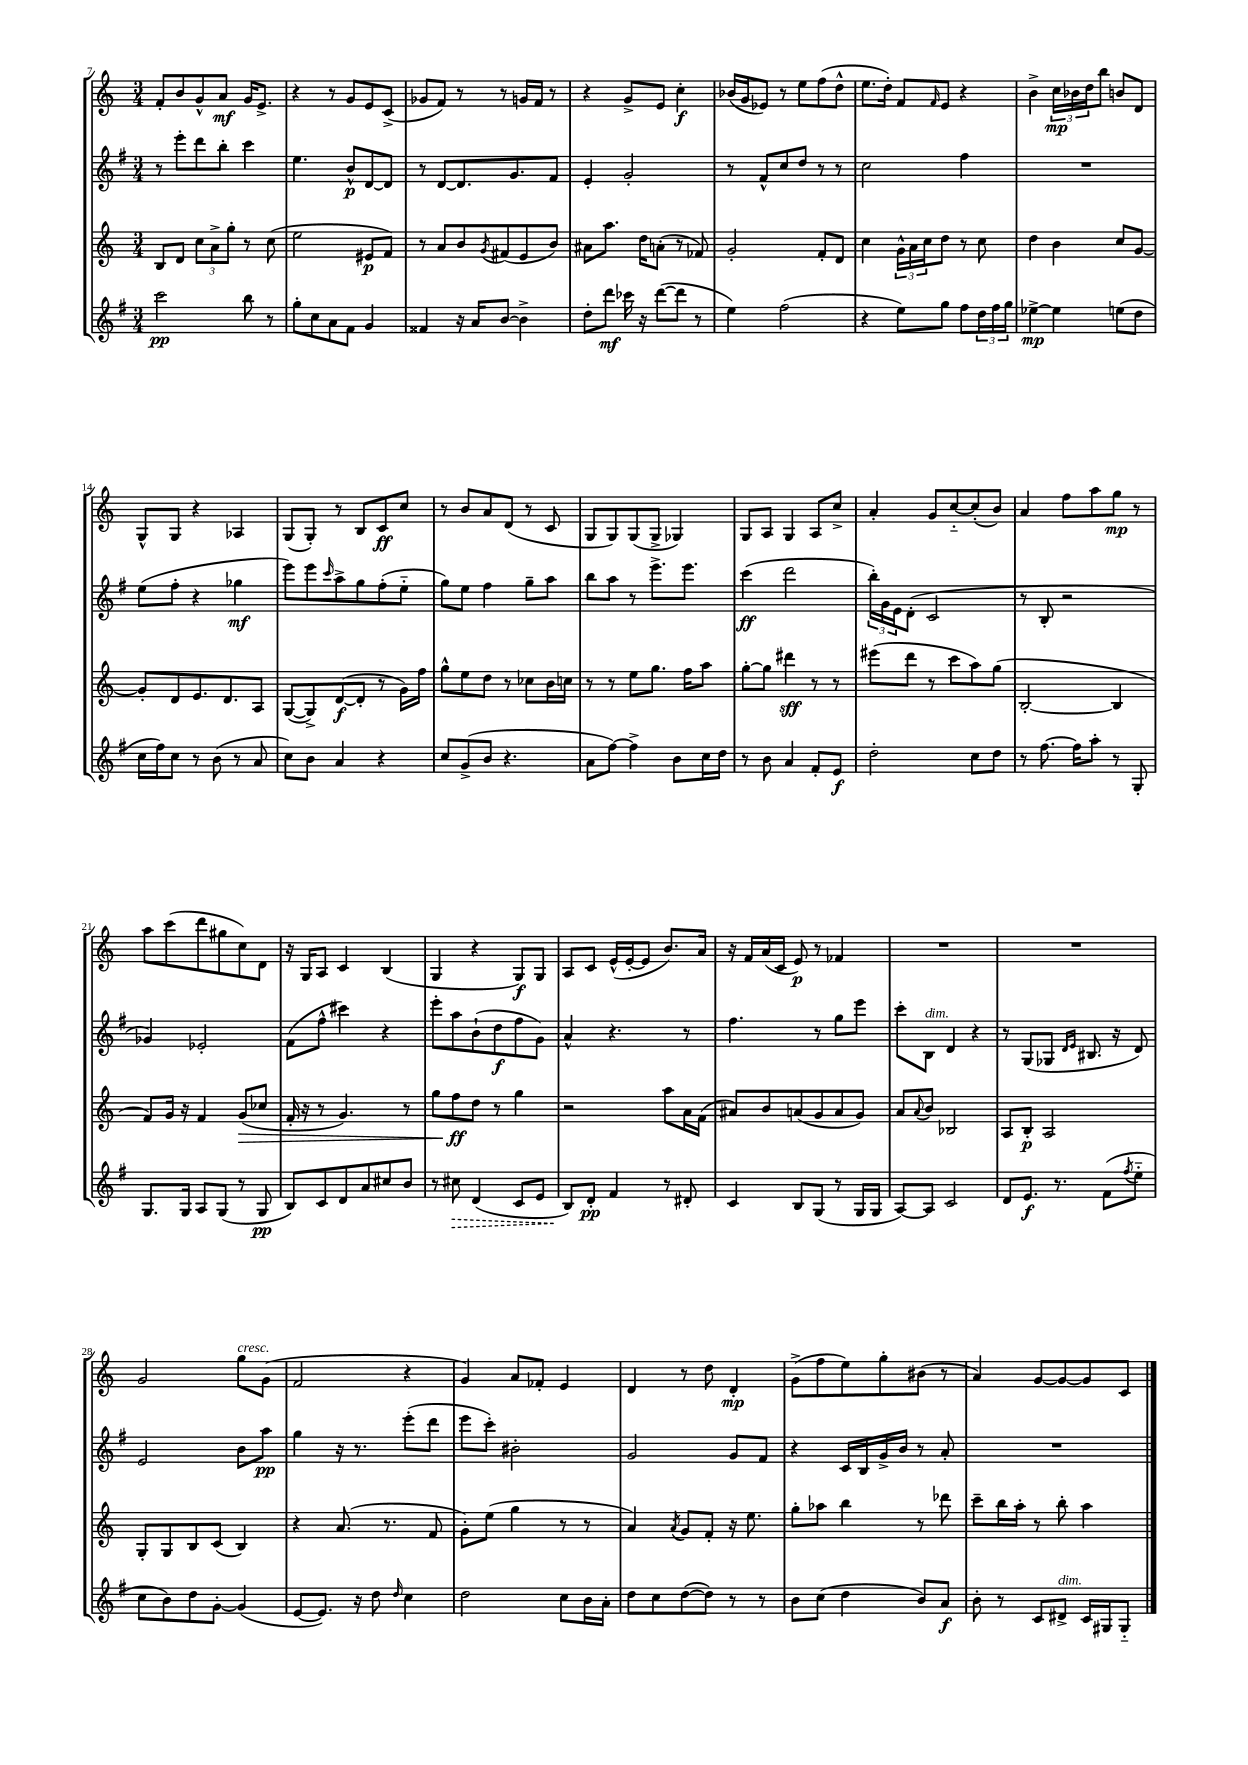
<<
\new StaffGroup <<
\new Staff = "s0" {
    \clef treble \key c \major \numericTimeSignature \time 3/4
    f'8-. b'8 g'8-^ a'8\mf g'16 e'8.-> |
    r4 r8 g'8 e'8 c'8->( |
    ges'8 f'8) r8 r8 g'16 f'16 r8 |
    r4 g'8-> e'8 c''4-.\f |
    bes'16( g'16 ees'8) r8 e''8 f''8( d''8-^ |
    e''8. d''16-.) f'8 \grace { f'16 } e'8 r4 |
    b'4-> \tuplet 3/2 { c''16\mp bes'16 d''16 } b''8 b'8 d'8 |
    g8-^ g8 r4 aes4 |
    g8( g8-.) r8 b8 c'8\ff c''8 |
    r8 b'8 a'8 d'8( r8 c'8 |
    g8 g8) g8( g8-> ges4) |
    g8 a8 g4 a8 c''8-> |
    a'4-. g'8 c''8~-_ c''8-.( b'8) |
    a'4 f''8 a''8 g''8\mp r8 |
    a''8 c'''8( d'''8 gis''8 c''8) d'8 |
    r16 g16 a8 c'4 b4( |
    g4 r4 g8\f) g8 |
    a8 c'8 e'16-^( e'16~-. e'8 b'8.) a'16 |
    r16 f'16 a'16( c'16 e'8\p) r8 fes'4 |
    R2. |
    R2. |
    g'2 g''8^\markup { \italic "cresc." } g'8( |
    f'2 r4 |
    g'4) a'8 fes'8-. e'4 |
    d'4 r8 d''8 d'4-.\mp |
    g'8->( f''8 e''8) g''8-. bis'8( r8 |
    a'4) g'8~ g'8~ g'8 c'8 \bar "|." |
}
\new Staff = "s1" {
    \clef treble \key g \major \numericTimeSignature \time 3/4
    r8 e'''8-. d'''8 b''8-. c'''4 |
    e''4. b'8-^\p d'8~ d'8 |
    r8 d'8~ d'8. g'8. fis'8 |
    e'4-. g'2-. |
    r8 fis'8-^ c''8 d''8 r8 r8 |
    c''2 fis''4 |
    R2. |
    e''8( fis''8-. r4 ges''4\mf |
    e'''8) e'''8 \grace { c'''16 } a''8-> g''8 fis''8-.( e''8-_ |
    g''8) e''8 fis''4 g''8-- a''8 |
    b''8 a''8 r8 e'''8.-> e'''8. |
    c'''4\ff( d'''2 |
    \tuplet 3/2 { b''16-.) g'16 e'16 } d'8-.( c'2 |
    r8 b8-. r2 |
    ges'4) ees'2-. |
    fis'8( fis''8-^ cis'''4) r4 |
    e'''8-. a''8 b'8-!( d''8\f fis''8 g'8) |
    a'4-^ r4. r8 |
    fis''4. r8 g''8 e'''8 |
    c'''8-. b8^\markup { \italic "dim." } d'4 r4 |
    r8 g8( ges8 \grace { d'16 e'16 } bis8. r16 d'8) |
    e'2 b'8 a''8\pp |
    g''4 r16 r8. e'''8-.( d'''8 |
    e'''8 c'''8-.) bis'2-. |
    g'2 g'8 fis'8 |
    r4 c'16 b16 g'16-> b'16 r8 a'8-. |
    R2. \bar "|." |
}
\new Staff = "s2" {
    \clef treble \key c \major \numericTimeSignature \time 3/4
    b8 d'8 \tuplet 3/2 { c''8 a'8-> g''8-. } r8 c''8( |
    e''2 eis'8\p f'8) |
    r8 a'8 b'8 \acciaccatura { g'8 } fis'8( e'8 b'8) |
    ais'8 a''8. d''16 a'8-.( r8 fes'8) |
    g'2-. f'8-. d'8 |
    c''4 \tuplet 3/2 { g'16-^ a'16 c''16 } d''8 r8 c''8 |
    d''4 b'4 c''8 g'8~ |
    g'8-. d'8 e'8. d'8. a8 |
    g8~( g8->) d'8~\f( d'8-. r8 g'16) f''16 |
    g''8-^ e''8 d''8 r8 ces''8 b'16 c''16 |
    r8 r8 e''8 g''8. f''16 a''8 |
    g''8~-. g''8 dis'''4\sff r8 r8 |
    eis'''8( d'''8 r8 c'''8 a''8) g''8( |
    b2~-. b4 |
    f'8) g'16 r16 f'4 g'8\>( ces''8 |
    f'16-. r16 r8 g'4.) r8 |
    g''8 f''8\ff\! d''8 r8 g''4 |
    r2 a''8 a'16 f'16( |
    ais'8) b'8 a'8( g'8 a'8 g'8) |
    a'8 \appoggiatura { a'8 } b'8 bes2 |
    a8 b8-.\p a2 |
    g8-. g8 b8 c'8( b4) |
    r4 a'8.( r8. f'8 |
    g'8-.) e''8( g''4 r8 r8 |
    a'4) \acciaccatura { a'8 } g'8 f'8-. r16 e''8. |
    g''8-. aes''8 b''4 r8 des'''8 |
    c'''8-- b''16 a''16-. r8 b''8-. a''4 \bar "|." |
}
\new Staff = "s3" {
    \clef treble \key g \major \numericTimeSignature \time 3/4
    c'''2\pp b''8 r8 |
    g''8-. c''8 a'8 fis'8 g'4 |
    fisis'4 r16 a'16 b'8~ b'4-> |
    d''8-. d'''8\mf ces'''16 r16 d'''8~( d'''8 r8 |
    e''4) fis''2( |
    r4 e''8) g''8 fis''8 \tuplet 3/2 { d''16 fis''16 g''16 } |
    ees''4~->\mp ees''4 e''8( d''8 |
    c''16 fis''16) c''8 r8 b'8( r8 a'8 |
    c''8) b'8 a'4 r4 |
    c''8 g'8->( b'8 r4. |
    a'8 fis''8~) fis''4-> b'8 c''16 d''16 |
    r8 b'8 a'4 fis'8-. e'8\f |
    d''2-. c''8 d''8 |
    r8 fis''8.~ fis''16 a''8-. r8 g8-. |
    g8. g16 a8 g8( r8 g8\pp |
    b8) c'8 d'8 a'8 cis''8 b'8 |
    r8 \once \override Hairpin.style = #'dashed-line cis''8\> d'4( c'8 e'8 |
    b8\!) d'8-.\pp fis'4 r8 dis'8-. |
    c'4 b8 g8( r8 g16 g16 |
    a8~) a8 c'2 |
    d'8 e'8.\f r8. fis'8( \acciaccatura { fis''8 } e''8-_ |
    c''8 b'8) d''8 g'8~-. g'4( |
    e'8~ e'8.) r16 d''8 \grace { d''16 } c''4 |
    d''2 c''8 b'16 a'16-. |
    d''8 c''8 d''8~( d''8) r8 r8 |
    b'8 c''8( d''4 b'8) a'8\f |
    b'8-. r8 c'8 dis'8->^\markup { \italic "dim." } c'16 gis16 gis8-_ \bar "|." |
}
>>
>>
\layout { \context { \Score currentBarNumber = #7 } }
